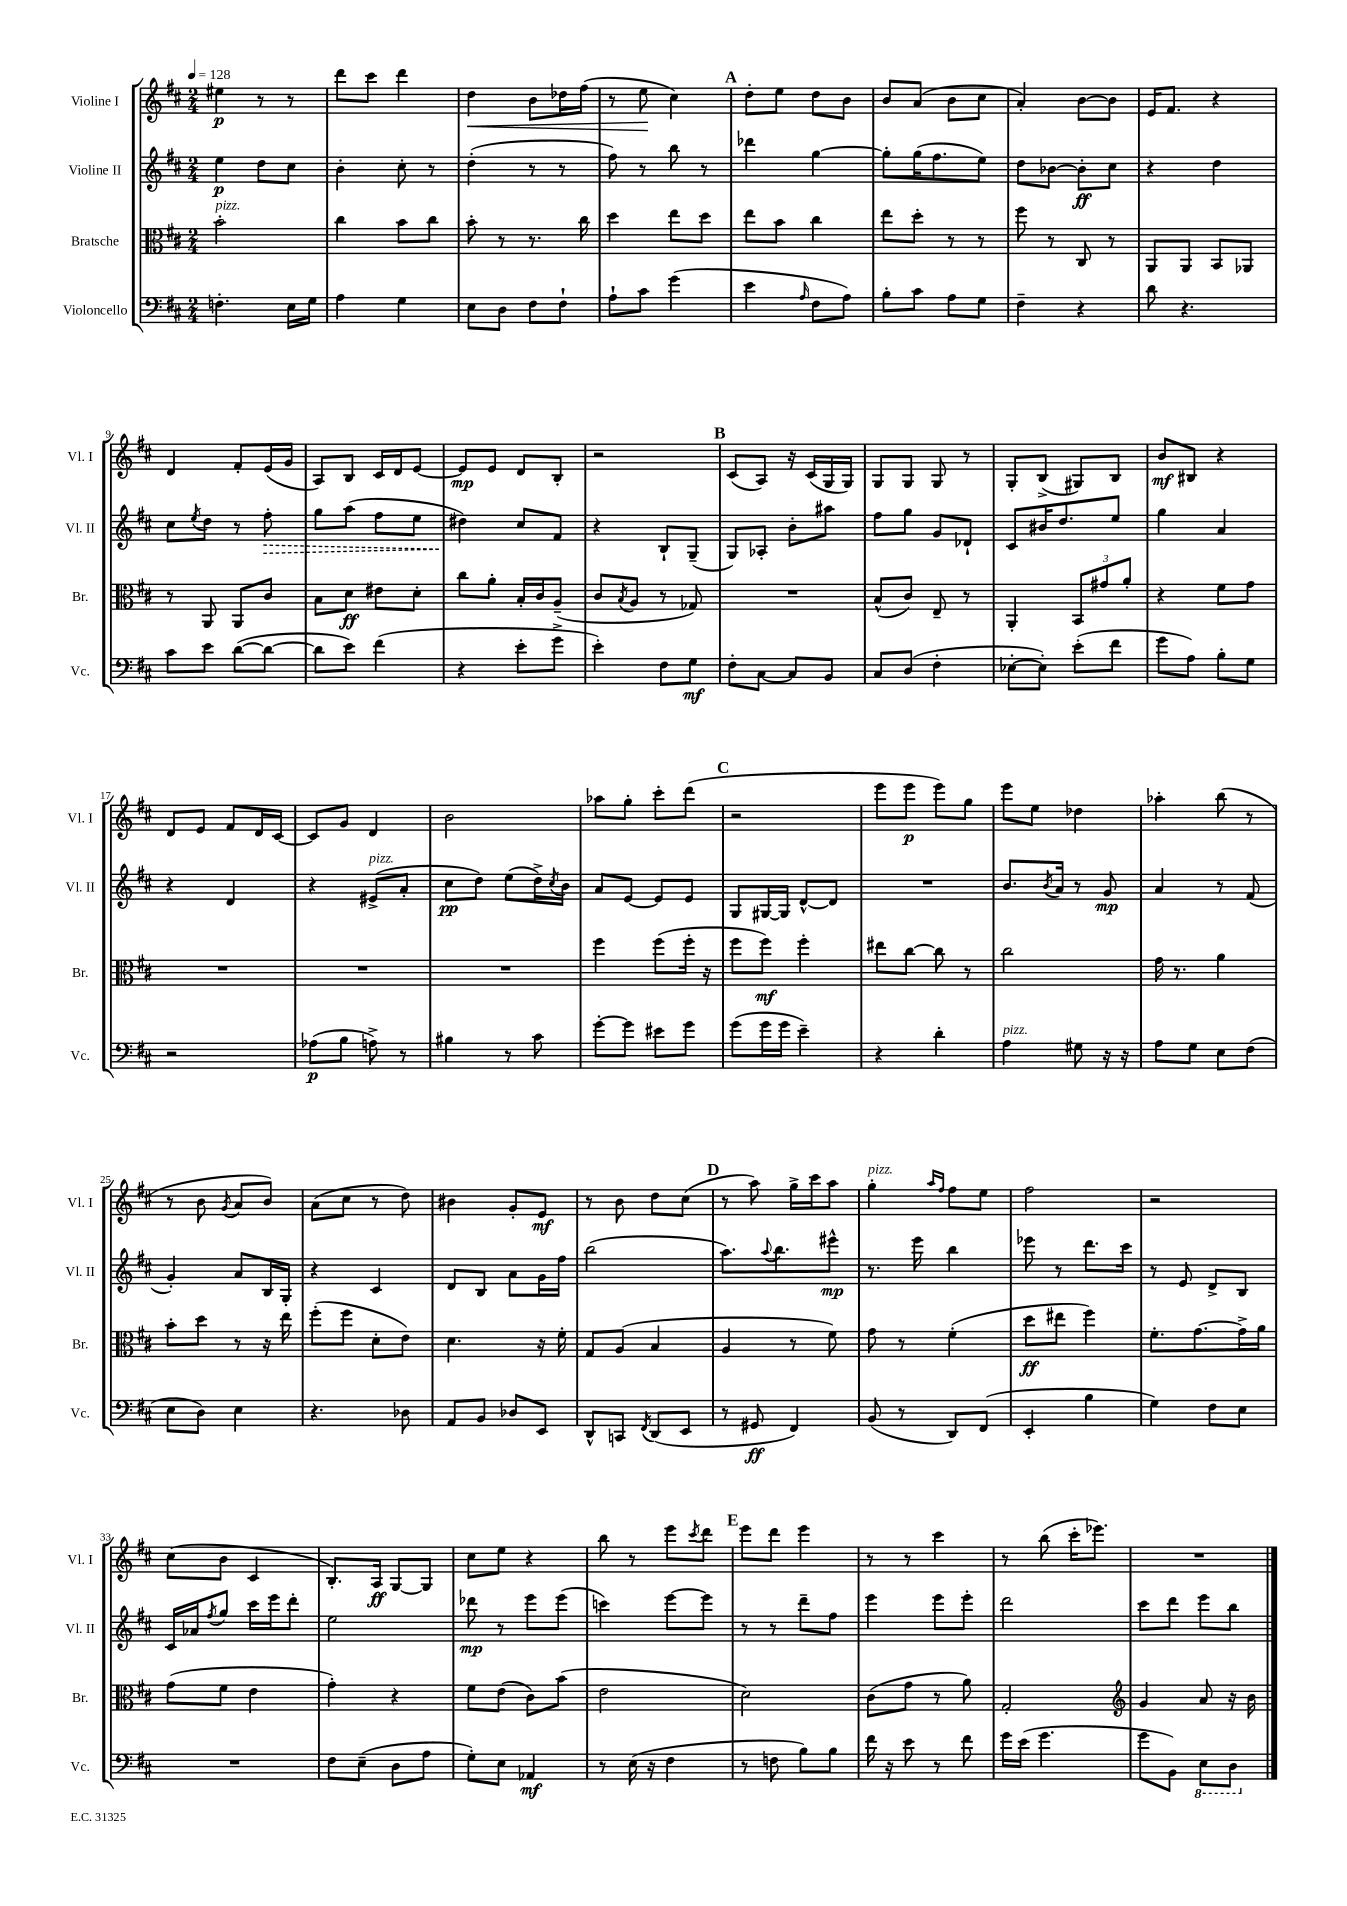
<<
\new StaffGroup <<
\new Staff = "s0" \with { instrumentName = "Violine I" shortInstrumentName = "Vl. I" } {
    \clef treble \key d \major \numericTimeSignature \time 2/4 \tempo 4 = 128
    eis''4\p r8 r8 |
    d'''8 cis'''8 d'''4 |
    d''4\< b'8 des''16 fis''16( |
    r8 e''8\! cis''4) |
    \mark \markup { \bold "A" } d''8-. e''8 d''8 b'8 |
    b'8 a'8( b'8 cis''8 |
    a'4-.) b'8~ b'8 |
    e'16 fis'8. r4 |
    d'4 fis'8-. e'16( g'16 |
    a8) b8 cis'16 d'16 e'8~ |
    e'8\mp e'8 d'8 b8-. |
    r2 |
    \mark \markup { \bold "B" } cis'8( a8) r16 cis'16( g16 g16) |
    g8 g8 g8 r8 |
    g8-. b8->( gis8) b8 |
    b'8\mf bis8 r4 |
    d'8 e'8 fis'8 d'16 cis'16~ |
    cis'8 g'8 d'4 |
    b'2 |
    aes''8 g''8-. cis'''8-. d'''8( |
    \mark \markup { \bold "C" } r2 |
    e'''8 e'''8\p e'''8) g''8 |
    e'''8 e''8 des''4 |
    aes''4-. b''8( r8 |
    r8 b'8 \acciaccatura { g'8 } a'8 b'8) |
    a'8( cis''8 r8 d''8) |
    bis'4 g'8-. e'8\mf |
    r8 b'8 d''8 cis''8( |
    \mark \markup { \bold "D" } r8 a''8) g''16-> cis'''16 a''8 |
    g''4-.^\markup { \italic "pizz." } \grace { a''16 fis''16 } fis''8 e''8 |
    fis''2 |
    r2 |
    cis''8( b'8 cis'4 |
    b8.-.) a16\ff g8~ g8 |
    cis''8 e''8 r4 |
    b''8 r8 e'''8 \acciaccatura { cis'''8 } d'''8 |
    \mark \markup { \bold "E" } e'''8 d'''8 e'''4 |
    r8 r8 cis'''4 |
    r8 b''8( cis'''16-. ees'''8.) |
    R2 \bar "|." |
}
\new Staff = "s1" \with { instrumentName = "Violine II" shortInstrumentName = "Vl. II" } {
    \clef treble \key d \major \numericTimeSignature \time 2/4
    e''4\p d''8 cis''8 |
    b'4-. cis''8-. r8 |
    d''4-.( r8 r8 |
    fis''8) r8 b''8 r8 |
    \mark \markup { \bold "A" } des'''4 g''4~ |
    g''8-. g''16( fis''8. e''8) |
    d''8 bes'8~ bes'8-.\ff cis''8 |
    r4 d''4 |
    cis''8 \acciaccatura { e''8 } d''8 r8 \once \override Hairpin.style = #'dashed-line fis''8-.\> |
    g''8 a''8( fis''8 e''8 |
    dis''4\!) cis''8 fis'8 |
    r4 b8-! g8--( |
    \mark \markup { \bold "B" } g8) aes8-. b'8-. ais''8 |
    fis''8 g''8 g'8 des'8-! |
    cis'8 bis'16 d''8. e''8 |
    g''4 a'4 |
    r4 d'4 |
    r4 eis'8->^\markup { \italic "pizz." }( a'8-. |
    cis''8\pp d''8) e''8( d''16->) \acciaccatura { cis''8 } b'16 |
    a'8 e'8~ e'8 e'8 |
    \mark \markup { \bold "C" } g8 gis16~ gis16 d'8~-^ d'8 |
    R2 |
    b'8. \acciaccatura { b'8 } a'16 r8 g'8\mp |
    a'4 r8 fis'8( |
    g'4-.) a'8 b16 g16-. |
    r4 cis'4 |
    d'8 b8 a'8 g'16 fis''16 |
    b''2( |
    \mark \markup { \bold "D" } a''8.) \appoggiatura { a''8 } b''8. eis'''8-^\mp |
    r8. e'''16 b''4 |
    ees'''8 r8 d'''8. cis'''16 |
    r8 e'8 d'8-> b8 |
    cis'16 aes'16 \acciaccatura { fis''8 } g''8 cis'''16 e'''16 d'''8-. |
    e''2 |
    des'''8\mp r8 e'''8 e'''8( |
    c'''4) e'''8~ e'''8 |
    \mark \markup { \bold "E" } r8 r8 d'''8-- fis''8 |
    e'''4 e'''8 e'''8-. |
    d'''2 |
    cis'''8 d'''8 e'''8 b''8 \bar "|." |
}
\new Staff = "s2" \with { instrumentName = "Bratsche" shortInstrumentName = "Br." } {
    \clef alto \key d \major \numericTimeSignature \time 2/4
    b'2-.^\markup { \italic "pizz." } |
    cis''4 b'8 cis''8 |
    b'8-. r8 r8. cis''16 |
    d''4 e''8 d''8 |
    \mark \markup { \bold "A" } e''8 b'8 cis''4 |
    e''8 d''8-. r8 r8 |
    fis''8 r8 cis8 r8 |
    a,8 a,8 b,8 aes,8 |
    r8 a,8 a,8 cis'8 |
    b8 d'8\ff eis'8 d'8-. |
    cis''8 a'8-. b16-. cis'16 a8--( |
    cis'8 \acciaccatura { b8 } a8 r8 ges8) |
    \mark \markup { \bold "B" } R2 |
    b8-^( cis'8) e8-- r8 |
    a,4-. \tuplet 3/2 { b,8 gis'8 a'8-. } |
    r4 fis'8 g'8 |
    R2 |
    R2 |
    R2 |
    fis''4 fis''8( fis''16-. r16 |
    \mark \markup { \bold "C" } fis''8 fis''8\mf) fis''4-. |
    eis''8 cis''8~ cis''8 r8 |
    cis''2 |
    g'16 r8. a'4 |
    b'8-. d''8 r8 r16 e''16 |
    fis''8-.( fis''8 d'8-. e'8) |
    d'4. r16 fis'16-. |
    g8 a8( b4 |
    \mark \markup { \bold "D" } a4 r8 fis'8) |
    g'8 r8 fis'4-.( |
    d''8\ff eis''8 fis''4) |
    fis'8.-. g'8.~ g'16-> a'16 |
    g'8( fis'8 e'4 |
    g'4-.) r4 |
    fis'8 e'8( cis'8) b'8( |
    e'2 |
    \mark \markup { \bold "E" } d'2) |
    cis'8( g'8 r8 a'8) |
    g2-. |
    \clef treble g'4 a'8 r16 b'16 \bar "|." |
}
\new Staff = "s3" \with { instrumentName = "Violoncello" shortInstrumentName = "Vc." } {
    \clef bass \key d \major \numericTimeSignature \time 2/4
    f4.-. e16 g16 |
    a4 g4 |
    e8 d8 fis8 fis8-! |
    a8-! cis'8 g'4( |
    \mark \markup { \bold "A" } e'4 \grace { a16 } fis8 a8) |
    b8-. cis'8 a8 g8 |
    fis4-- r4 |
    d'8 r4. |
    cis'8 e'8 d'8~( d'8~ |
    d'8 e'8) fis'4( |
    r4 e'8-. g'8-> |
    e'4-.) fis8 g8\mf |
    \mark \markup { \bold "B" } fis8-. cis8~ cis8 b,8 |
    cis8 d8( fis4-. |
    ees8~-. ees8-.) e'8-.( fis'8 |
    g'8 a8) b8-. g8 |
    r2 |
    aes8\p( b8 a8->) r8 |
    bis4 r8 cis'8 |
    g'8~-. g'8 eis'8 g'8 |
    \mark \markup { \bold "C" } g'8( g'16 g'16 e'4--) |
    r4 d'4-. |
    a4^\markup { \italic "pizz." } gis8 r16 r16 |
    a8 g8 e8 fis8( |
    e8 d8) e4 |
    r4. des8 |
    a,8 b,8 des8 e,8 |
    d,8-^ c,8 \acciaccatura { fis,8 } d,8( e,8 |
    \mark \markup { \bold "D" } r8 gis,8\ff fis,4) |
    b,8( r8 d,8) fis,8( |
    e,4-. b4 |
    g4) fis8 e8 |
    R2 |
    fis8 e8--( d8 a8 |
    g8-.) e8 aes,4\mf |
    r8 e16( r16 fis4 |
    \mark \markup { \bold "E" } r8 f8 b8) b8 |
    fis'16 r16 e'8 r8 fis'8 |
    g'16 e'16( g'4. |
    g'8 b,8) \ottava #-1 e,8 d,8 \ottava #0 \bar "|." |
}
>>
>>
